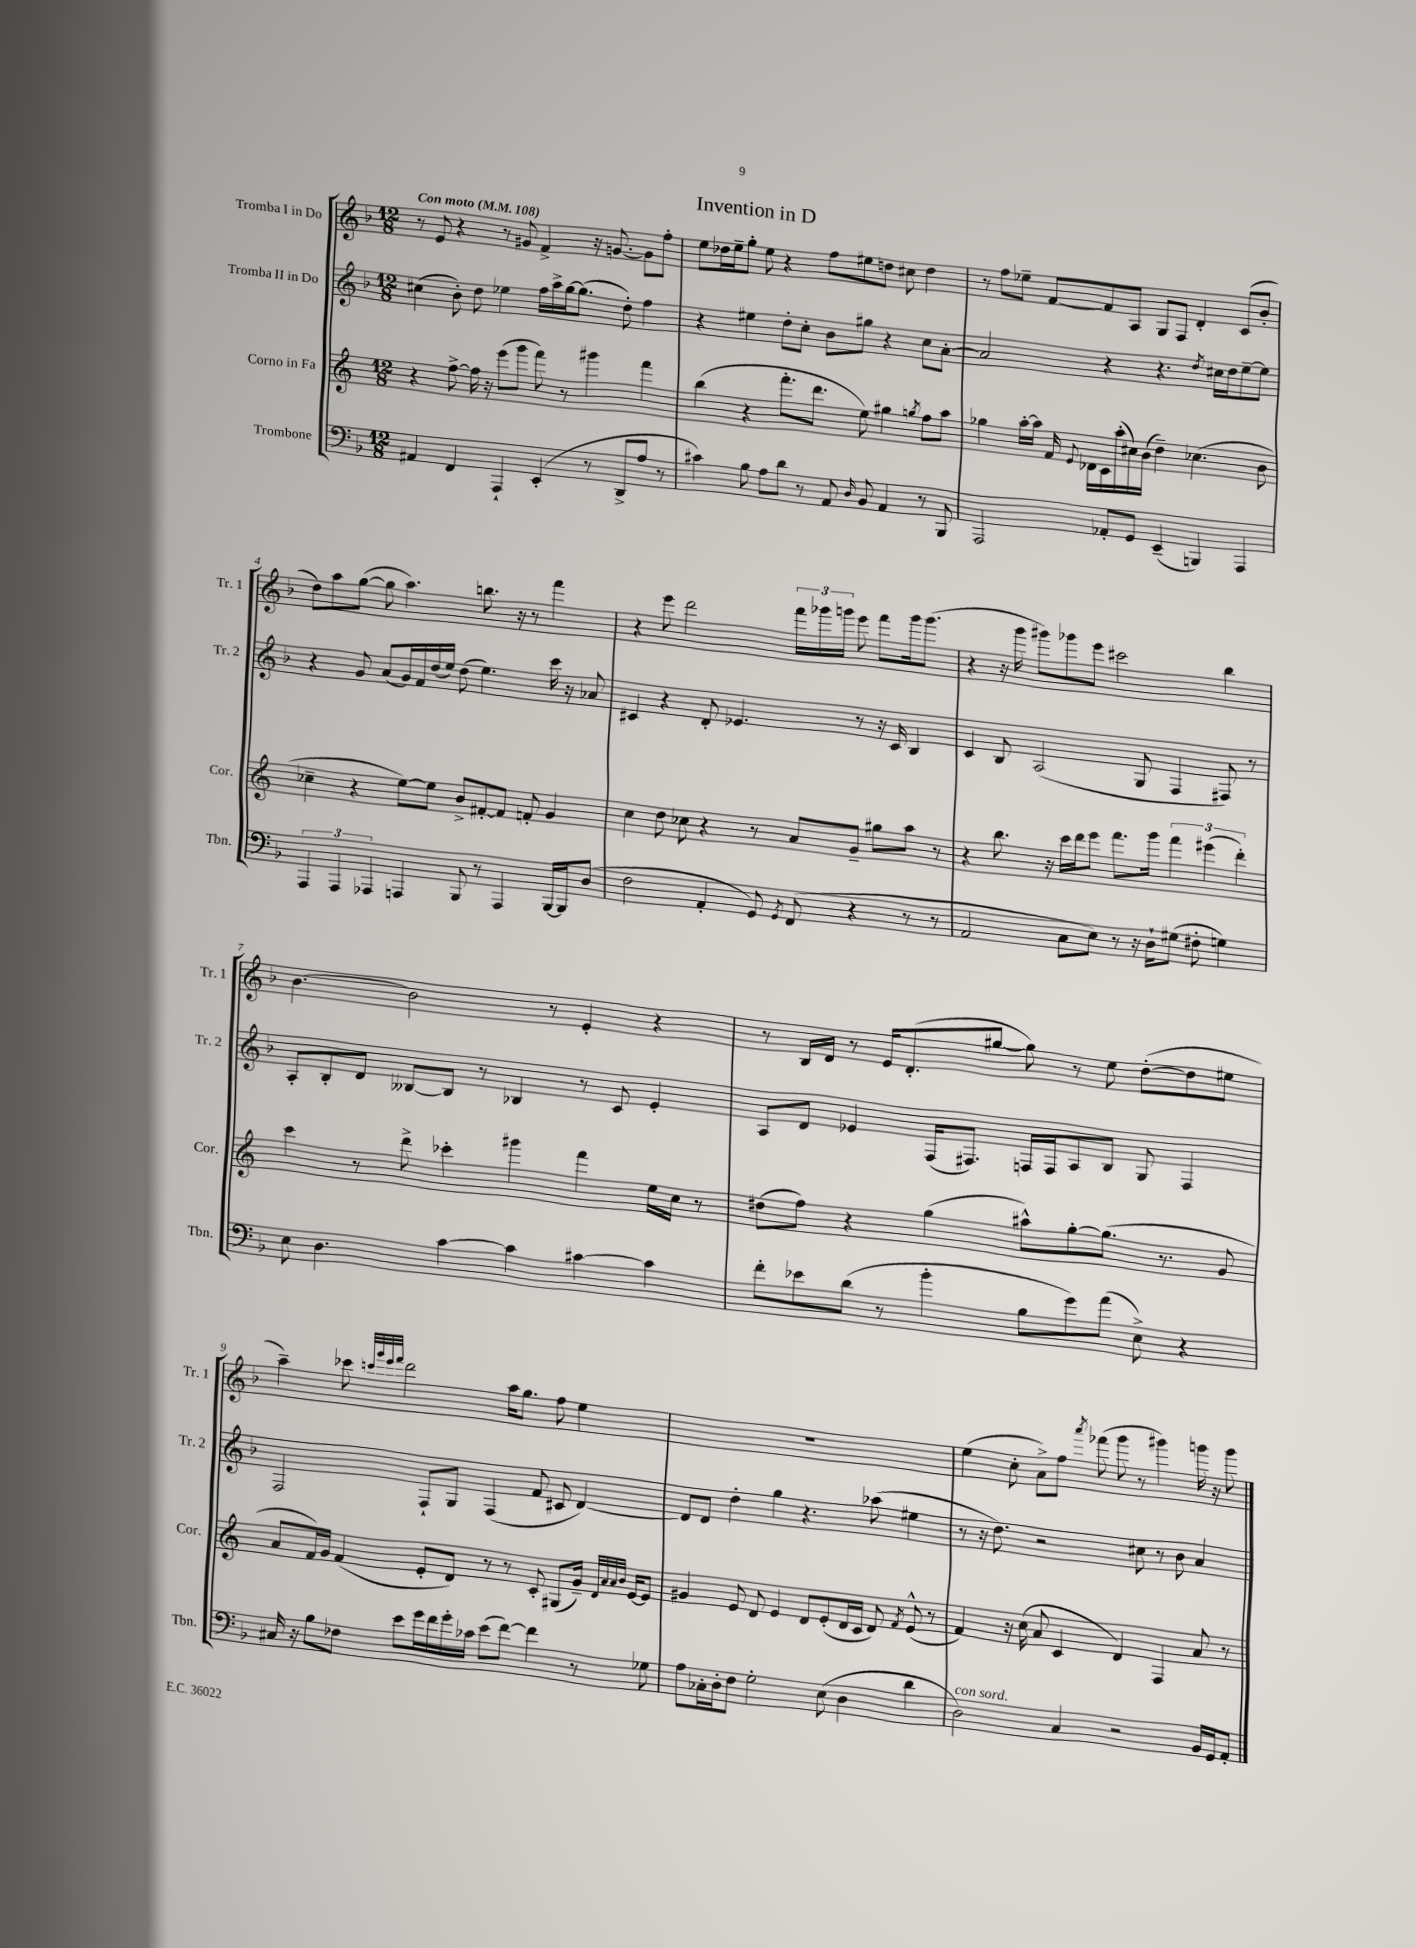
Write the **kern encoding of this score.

**kern	**kern	**kern	**kern
*staff4	*staff3	*staff2	*staff1
*clefF4	*clefG2	*clefG2	*clefG2
*k[b-]	*k[]	*k[b-]	*k[b-]
*M12/8	*M12/8	*M12/8	*M12/8
*MM108	*MM108	*MM108	*MM108
4AA#/	4r	(4cc#\	8r
.	.	.	8e/
4FF/	[8ff^\	8b-'\)	4r
.	16ff\]	8dd\	.
.	16r	.	.
4AAA`/	(8eee\L	4ee-\	8r
.	8ggg\J	.	8g#/
(4EE'/	8fff\)	16ff\LL	4f^/
.	.	16aa^\	.
.	8r	[16gg\J	.
.	.	(8.gg\]J	.
8r	4ggg#\	.	16r
.	.	.	[8.g/
8DD^/L	.	8dd'\)	.
8A/J	4fff\	4ff\	8g\]L
8r	.	.	8ff'\J
=	=	=	=
4c#\)	(4bb\	4r	8ee\L
.	.	.	16dd-\L
.	.	.	16ee~\J
8B-\	4r	4ee#\	8gg'\J
8A\L	.	.	8ee\
8d\J	8.fff'\L	8dd'\L	4r
8r	.	8cc'\J	.
.	8.ddd\J	.	.
8AA/	.	8b-\L	8ff\L
16qqD/	.	.	.
8BB-/	8ee\)	8gg#\J	8ee#\
4AA/	4gg#\	4r	8dd\J
.	.	.	8cc#\
.	8qgg/	.	.
8r	8ff\L	8cc\L	4dd\
8BBB-/	8aa\J	[8a'\J	.
=	=	=	=
2AAA/	4gg-\	2a/]	8r
.	.	.	8ff\L
.	[16aa'\LL	.	8ee-~\J
.	16aa\]JJ	.	.
.	16f/	.	[8f/L
.	8qqe/	.	.
.	16d-\LL	.	.
8AA-'/L	16c\	4r	8f/]
.	(16aa'\	.	.
8GG/J	16cc#\)	.	8A/J
.	(16b\JJ	.	.
(4EE~/	4dd~\)	4.r	8G/L
.	.	.	8F/J
4BBB/)	(4.cc-\	.	4d'/
.	.	8qdd/	.
.	.	16cc#\LL	.
.	.	16dd\J	.
4AAA/	.	[8ee~\	(8c/L
.	8b\	8ee\]J	8b-'/J
=	=	=	=
6AAA/	4cc-~\	4r	8dd\L)
.	.	.	8aa\
6AAA/	.	.	.
.	4r	8g/	([8gg\J
6AAA-/	.	.	.
.	.	(8a/L	8gg\]
4AAA/	[8ee\L)	16g/L)	4.aa\)
.	.	16f/	.
.	8ee\]J	(16dd/	.
.	.	16ee/JJ)	.
8BBB-/	8b^/L	(8dd\	.
8r	[8f#'/	4.ee\)	8.bb\
4AAA/	8f#/]J	.	.
.	.	.	16r
.	8f'/	.	8r
[16BBB-/LL	4g/	16ccc\	4fff\
16BBB-/]J	.	16r	.
(8D/J	.	8a-/	.
=	=	=	=
2F\	4cc\	4c#/	4r
.	8dd\	4r	8eee\
.	8cc-\	.	2ddd\
4AA'/	4r	8d'/	.
.	.	4.e-/	.
8GG/)	8r	.	.
8qGG/	.	.	.
(8FF/	8a/L	.	24fff\LL
.	.	.	24ggg-\
.	.	.	24ggg\JJ
4r	8g~/J	8r	8eee\
.	8gg#\L	16r	8fff\L
.	.	16c#/	.
8r	8aa\J	4B-/	16ggg\k
.	.	.	(8.ggg\J
8r	8r	.	.
=	=	=	=
2AA/	4r	4c/	4r
.	8.bb\	8B-/	16r
.	.	.	16ggg\
.	.	(2A/	8ggg#\L)
.	16r	.	.
8C\L	16ccc\LL	.	8ggg-\
.	16ddd\J	.	.
8E\J)	8eee\J	.	8eee\J
8r	8.fff\L	.	2ccc#\
16r	.	8G/	.
16D`\LK	16ggg\Jk	.	.
(8G#\J	6fff\	4F/	.
8F#'\	.	.	.
.	(6eee#\	.	.
4G\)	.	8F#/)	4bb-\
.	6ddd'\)	.	.
.	.	8r	.
=	=	=	=
8E\	4ccc\	8A'/L	[4.b-\
4.D\	.	8B-'/	.
.	8r	8d/J	.
.	8ddd^\	[8B--/L	2b-\]
[4c\	4ccc-'\	8B--/]J	.
.	.	8r	.
4c\]	4ggg#\	4B-/	.
.	.	.	8r
[4c#\	4fff\	8r	4e'/
.	.	8c/	.
4c#\]	16ee\LL	4e'/	4r
.	16cc\JJ	.	.
.	8r	.	.
=	=	=	=
8f'\L	(8dd#\L	8A/L	8r
8e-\	8ff\J)	8d/J	16B-/LL
.	.	.	16d/JJ
(8d\J	4r	4e-/	8r
8r	.	.	16e/LK
.	.	.	(8.d'/
4b-'\	(4gg\	(16F/LK	.
.	.	8.F#/J)	.
.	.	.	[8gg#/J
8B-\L	8aa#^^\L)	16F/LL	8gg#\])
.	.	16F/J	.
8g\)	[8gg'\	8A/	8r
(8a\J	(8.gg\]J	8B-/J	8ee\
8E^\)	.	8G/	([8dd'\L
.	8.r	.	.
4r	.	4F/	8dd\]
.	8g/	.	8ee#\J
=	=	=	=
16C#/	8a/L	2F/	4aa~\)
16r	.	.	.
8B-\L	16f/L)	.	.
.	16g/JJ	.	.
8F-\J	(4f/	.	8ccc-\
.	.	.	32qqccc/LLL
.	.	.	32qqggg/
.	.	.	32qqeee/
.	.	.	32qqfff/JJJ
8e\L	.	.	2ddd\
16g\L	8e'/L	8F`/L	.
16f\	.	.	.
16g'\	8d/J)	8G/J	.
16c-\JJ	.	.	.
(8e\L	8r	(4F/	.
[8f\J)	8r	.	16aa\LK
.	.	.	8.gg\J
4f\]	8c'/	8f/	.
.	(8G#/L	8c#/	8ff\
8r	16g~/Jk)	[4d/)	4ee\
.	32qqd/LLL	.	.
.	32qqa/	.	.
.	32qqa/	.	.
.	32qqb/JJJ	.	.
.	[16e/LK	.	.
8G-\	8e/]J	.	.
=	=	=	=
8A\L	4g#/	8d/]L	1.r
16C-'\L	.	8d/J	.
16D'\J	.	.	.
8F\J	8e/	4dd'\	.
2G'\	8d/	.	.
.	4e/	4gg\	.
.	8d/L	4.r	.
(8E\	(8e'/	.	.
4D\	16d/L	.	.
.	16c/JJ	.	.
.	8d/)	(8aa-\	.
.	8qf/	.	.
4d\	(8e^^/	4ee#\	.
.	8r	.	.
=	=	=	=
2D\)	4f/)	8r	(4ee\
.	.	16r	.
.	.	8.dd\)	.
.	16r	.	8cc'\
.	(16cc\	.	.
.	8a/	2r	8a^\L)
4C/	4c/	.	8ff\J
.	.	.	8qaaa/
.	.	.	(8fff-\
2r	4d/)	.	8ggg\
.	.	8cc#\	8r
.	4F/	8r	4ggg#\)
.	.	8b-\	.
16BB-/LL	8a/	4a/	16ggg\
16GG/J	.	.	16r
8AA'/J	8r	.	8ggg\
==	==	==	==
*-	*-	*-	*-
